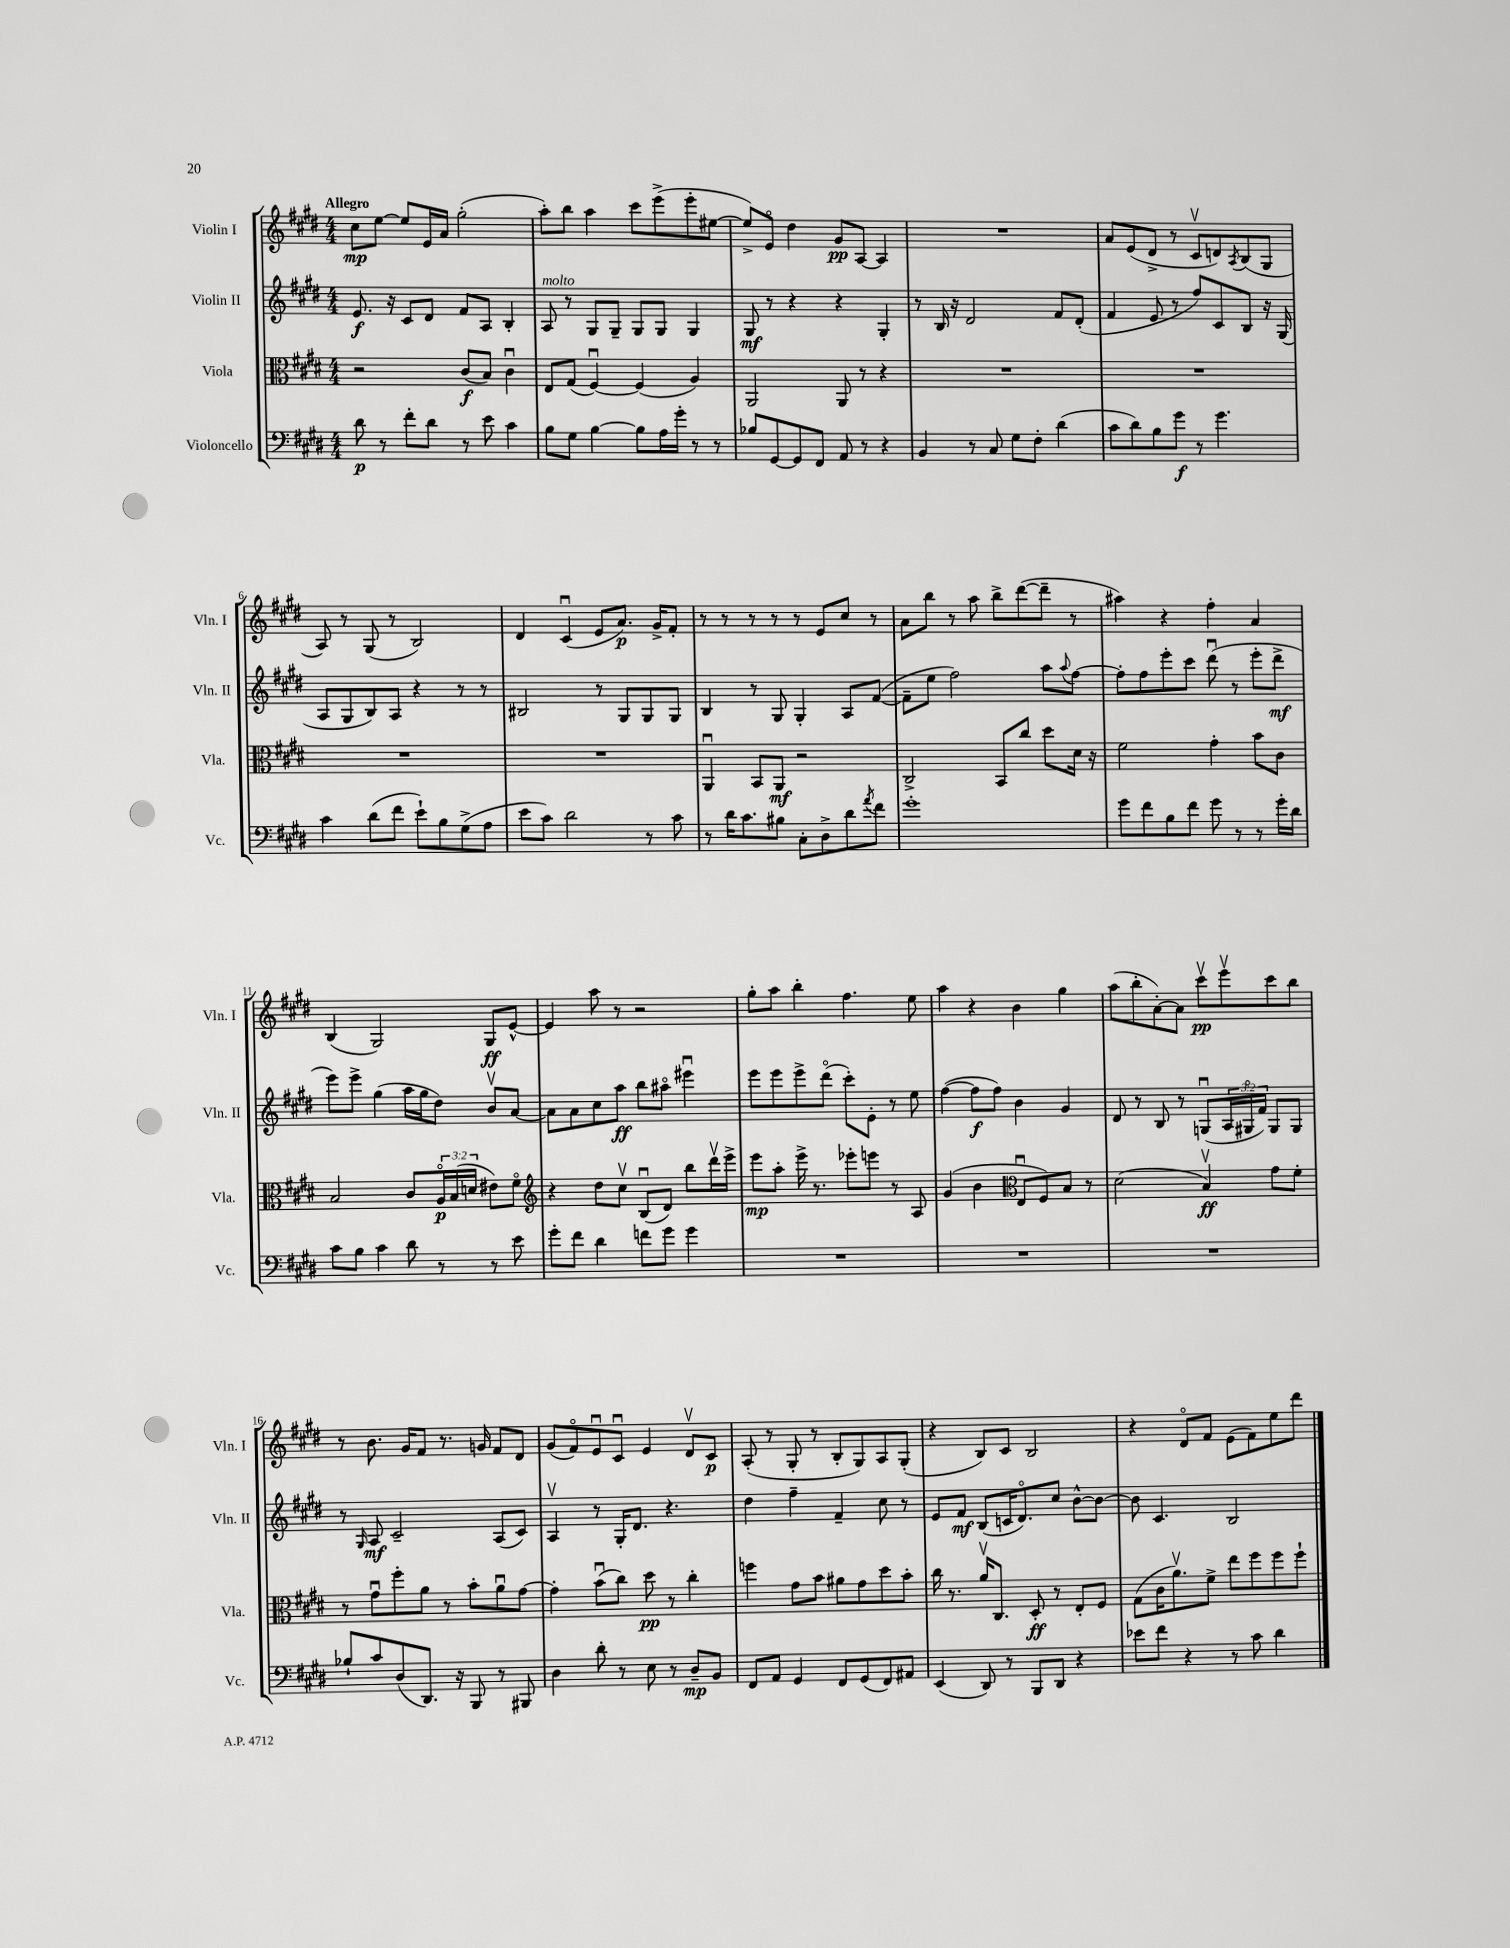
<<
\new StaffGroup <<
\new Staff = "s0" \with { instrumentName = "Violin I" shortInstrumentName = "Vln. I" } {
    \clef treble \key e \major \numericTimeSignature \time 4/4 \tempo "Allegro"
    cis''8\mp e''8~ e''8 e'16 a'16 gis''2-.( |
    a''8-.) b''8 a''4 cis'''8 e'''8->( e'''8-. eis''8~ |
    eis''8->) e'8\flageolet dis''4 gis'8\pp a8~ a4 |
    R1 |
    a'8 e'8( dis'8-> r8 cis'8\upbow d'8) \acciaccatura { a8 } b8( gis8 |
    a8) r8 gis8( r8 b2) |
    dis'4 cis'4\downbow( e'8 a'8.\p) gis'16-> fis'8-. |
    r8 r8 r8 r8 r8 e'8 cis''8 r8 |
    a'8 b''8 r8 a''8 b''8-> dis'''8~( dis'''8-- r8 |
    ais''4) r4 fis''4-. a'4 |
    b4( gis2) gis8\ff e'8~-^ |
    e'4 a''8 r8 r2 |
    gis''8-. a''8 b''4-. fis''4. e''8 |
    a''4 r4 b'4 gis''4 |
    a''8( b''8-. a'8~-.) a'8 cis'''8\upbow\pp e'''8\upbow cis'''8 b''8 |
    r8 b'8. gis'16 fis'8 r8. g'16 fis'8 dis'8 |
    gis'8( fis'8\flageolet) e'8\downbow cis'8\downbow e'4 dis'8\upbow cis'8\p |
    a8-.( r8 gis8-. r8 b8-. gis8) a8 gis8-.( |
    r4 b8) cis'8 b2 |
    r4 dis'8\flageolet fis'8 e'8( fis'8) e''8 dis'''8 \bar "|." |
}
\new Staff = "s1" \with { instrumentName = "Violin II" shortInstrumentName = "Vln. II" } {
    \clef treble \key e \major \numericTimeSignature \time 4/4 \override Staff.TupletNumber.text = #tuplet-number::calc-fraction-text
    e'8.\f r16 cis'8 dis'8 fis'8 a8 b4-. |
    a8^\markup { \italic "molto" } r8 gis8 gis8-- gis8 gis8 gis4 |
    gis8\mf r8 r4 r4 gis4-. |
    r8 b16 r16 dis'2 fis'8 dis'8-.( |
    fis'4 e'8 r8 fis''8) cis'8 b8 r16 gis16( |
    a8 gis8 b8) a8 r4 r8 r8 |
    bis2 r8 gis8 gis8 gis8 |
    b4 r8 gis8 gis4-. a8 fis'8~( |
    fis'8-- e''8 fis''2) a''8 \appoggiatura { a''8 } fis''8~ |
    fis''8-. fis''8 e'''8-. cis'''8 dis'''8\downbow( r8 e'''8-. dis'''8->\mf |
    e'''8) e'''8-> gis''4( a''16 gis''16 dis''8) b'8\upbow a'8~ |
    a'8 a'8 cis''8 a''8\ff b''8 ais''8\flageolet eis'''4\downbow |
    e'''8 e'''8 e'''8-> dis'''8\flageolet( cis'''8-.) e'8-. r8 e''8 |
    fis''4~( fis''8\f fis''8) b'4 gis'4 |
    dis'8 r8 b8 r8 g8\downbow( \tuplet 3/2 { a16 gis16\flageolet fis'16) } gis8 gis8 |
    r8 \grace { gis16 } a8\mf cis'2-- a8( cis'8) |
    a4\upbow r8 gis16-. dis'8. r4. |
    dis''4 fis''4-- fis'4-- cis''8 r8 |
    e'8 fis'8\mf b8( c'16 dis'8.\flageolet) cis''8 b'8~-^ b'8~ |
    b'8 cis'4. b2 \bar "|." |
}
\new Staff = "s2" \with { instrumentName = "Viola" shortInstrumentName = "Vla." } {
    \clef alto \key e \major \numericTimeSignature \time 4/4 \override Staff.TupletNumber.text = #tuplet-number::calc-fraction-text
    r2 cis'8\f( b8) cis'4\downbow |
    e8 gis8( fis4~\downbow) fis4( a4) |
    a,2 a,8 r8 r4 |
    R1 |
    R1 |
    R1 |
    R1 |
    a,4\downbow b,8 a,8\mf r2 |
    cis2-> b,8 cis''8 dis''8 dis'16 r16 |
    fis'2 gis'4-. b'8 cis'8 |
    b2 cis'8 \tuplet 3/2 { a16\flageolet\p b16( d'16 } eis'8) fis'8\flageolet |
    \clef treble r4 dis''8 cis''8\upbow b8\downbow( dis'8) b''8 dis'''16\upbow e'''16-> |
    e'''8\mp a''8-. e'''16-> r8. ees'''8-. e'''8 r8 a8 |
    gis'4( b'4 \clef alto e8\downbow fis8) b8 r8 |
    dis'2( b4\upbow\ff) gis'8 fis'8-. |
    r8 gis'8\downbow fis''8-. a'8 r8 b'8-. a'8\downbow gis'8~ |
    gis'4-. b'8\downbow( cis''8) dis''8\pp r8 cis''4-. |
    f''4 gis'8 b'8 ais'8 gis'8 dis''8 b'8-. |
    cis''16 r8. a'16\upbow cis8. dis8-.\ff r8 e8-. fis8 |
    gis8( cis'16 a'8.\upbow) fis'8-> e''8 fis''8 fis''8 fis''8-! \bar "|." |
}
\new Staff = "s3" \with { instrumentName = "Violoncello" shortInstrumentName = "Vc." } {
    \clef bass \key e \major \numericTimeSignature \time 4/4
    dis'8\p r8 fis'8-. dis'8 r8 e'8 cis'4 |
    b8 gis8 b4~ b8 a16 gis'16-. r8 r8 |
    bes8 gis,8~ gis,8 fis,8 a,8 r8 r4 |
    b,4 r8 cis8 gis8 fis8-. dis'4( |
    cis'8 dis'8) b8 gis'8\f r8 gis'4. |
    cis'4 dis'8( fis'8 e'8-!) b8 gis8->( a8 |
    e'8 cis'8) dis'2 r8 cis'8 |
    r8 dis'16 cis'8. bis8 cis8-. dis8-> dis'8 \acciaccatura { a'8 } fis'8 |
    gis'1-. |
    gis'8 fis'8 b8 fis'8 gis'8 r8 r8 gis'16-. dis'16 |
    cis'8 b8 cis'4 dis'8 r8 r8 e'8 |
    gis'8-. fis'8 dis'4 f'8 gis'8 gis'4 |
    R1 |
    R1 |
    R1 |
    bes8-! cis'8 dis8( dis,8.) r16 b,,8 r8 bis,,8 |
    dis4 dis'8-. r8 e8 r8 dis8--\mp b,8 |
    fis,8 a,8 gis,4 fis,8 gis,8( fis,8) ais,8 |
    e,4( dis,8) r8 b,,8 dis,8 r4 |
    ees'8 fis'8 r4 r8 cis'8 dis'4 \bar "|." |
}
>>
>>
